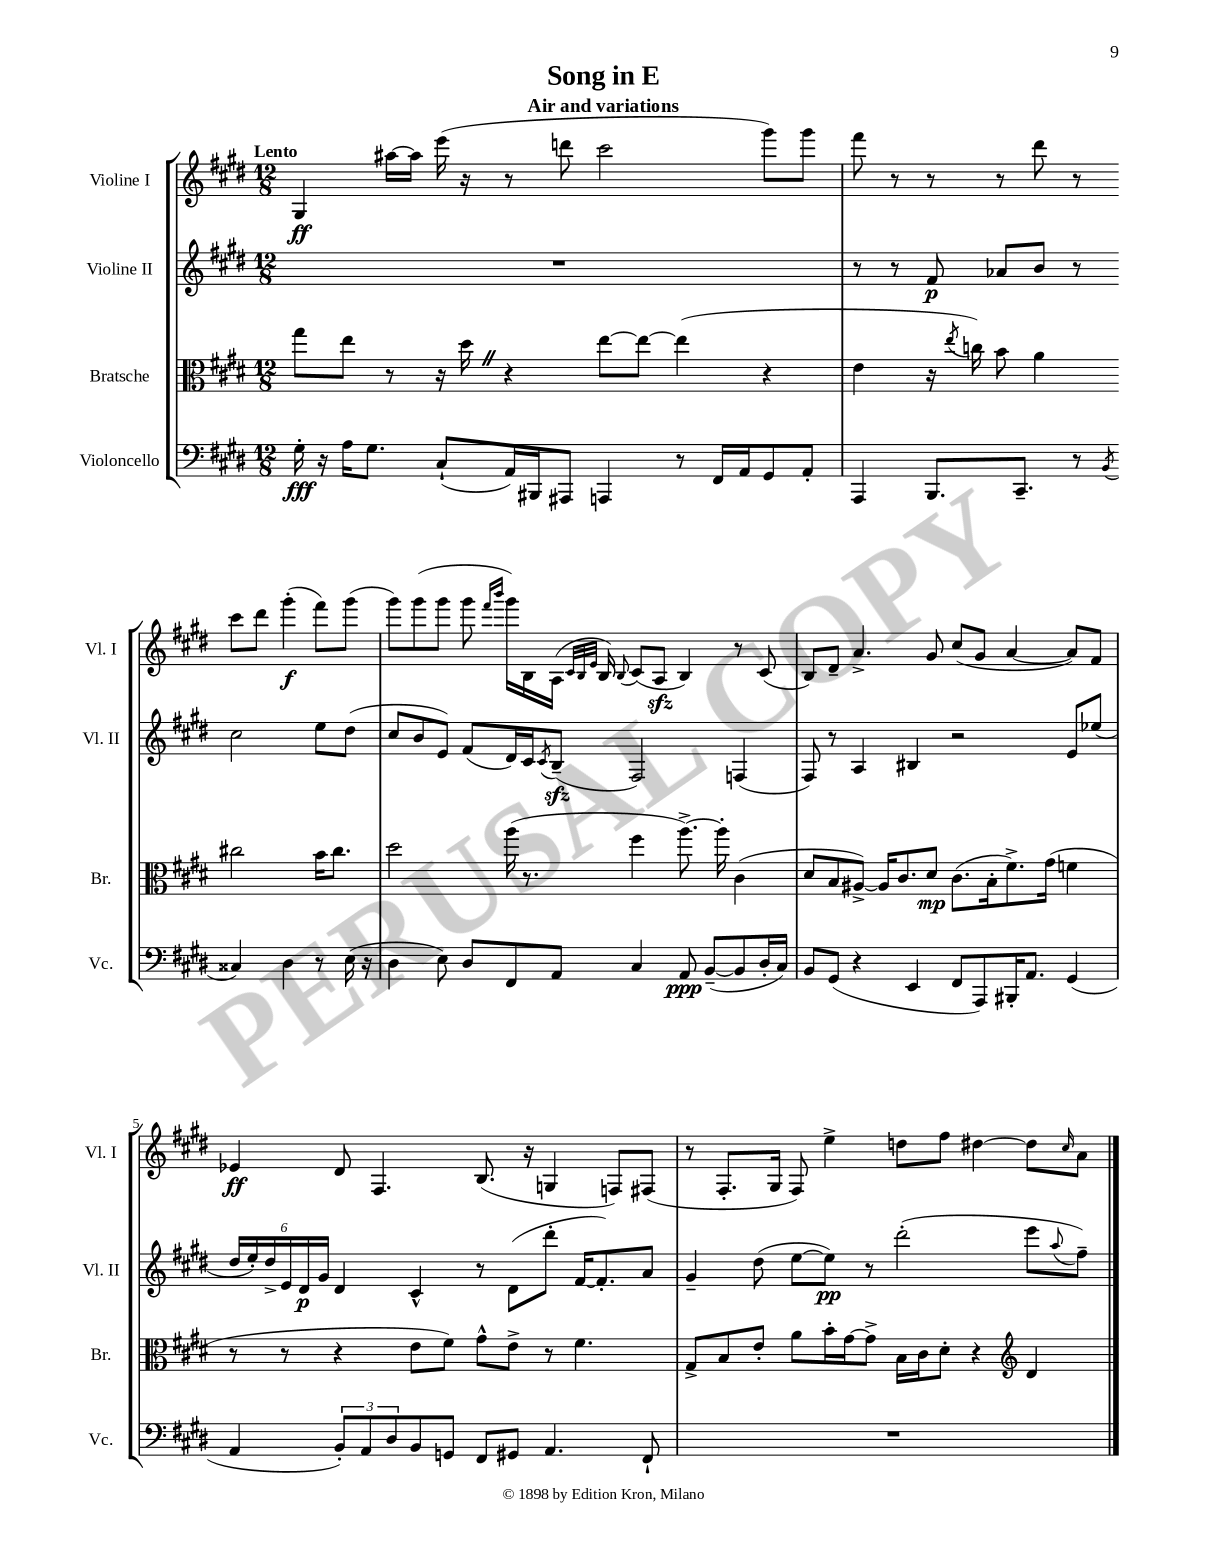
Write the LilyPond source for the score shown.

\header { title = "Song in E" subtitle = "Air and variations" }
<<
\new StaffGroup <<
\new Staff = "s0" \with { instrumentName = "Violine I" shortInstrumentName = "Vl. I" } {
    \clef treble \key e \major \numericTimeSignature \time 12/8 \tempo "Lento"
    gis4\ff ais''16~ ais''16 e'''16( r16 r8 d'''8 cis'''2 gis'''8) gis'''8 |
    fis'''8 r8 r8 r8 dis'''8 r8 cis'''8 dis'''8 gis'''4-.\f( fis'''8) gis'''8( |
    gis'''8) gis'''8( gis'''8 gis'''8 \grace { fis'''16 b'''16 } gis'''16) b16 a16( \grace { cis'32 b32 e'32 } b16) \appoggiatura { b8 } cis'8( a8\sfz b4) r8 cis'8( |
    b8) dis'8-- a'4.-> gis'8 cis''8( gis'8 a'4~ a'8) fis'8 |
    ees'4\ff dis'8 fis4. b8.( r16 g4 f8) fis8( |
    r8 fis8.-. gis16 fis8) e''4-> d''8 fis''8 dis''4~ dis''8 \grace { cis''16 } a'8 \bar "|." |
}
\new Staff = "s1" \with { instrumentName = "Violine II" shortInstrumentName = "Vl. II" } {
    \clef treble \key e \major \numericTimeSignature \time 12/8
    R1. |
    r8 r8 fis'8\p aes'8 b'8 r8 cis''2 e''8 dis''8( |
    cis''8 b'8 e'8) fis'8( dis'16) cis'16 \acciaccatura { cis'8 } b8--\sfz( fis2) f4( |
    fis8) r8 a4 bis4 r2 e'8 ees''8( |
    \tuplet 6/4 { dis''16 e''16-.) dis''16-> e'16 dis'16\p gis'16 } dis'4 cis'4-^ r8 dis'8( dis'''8-. fis'16~ fis'8.-.) a'8 |
    gis'4-- dis''8( e''8~ e''8\pp) r8 dis'''2-.( e'''8 \appoggiatura { a''8 } fis''8--) \bar "|." |
}
\new Staff = "s2" \with { instrumentName = "Bratsche" shortInstrumentName = "Br." } {
    \clef alto \key e \major \numericTimeSignature \time 12/8
    gis''8 e''8 r8 r16 dis''16 \once \override BreathingSign.text = \markup { \musicglyph "scripts.caesura.straight" } \breathe r4 e''8~ e''8~ e''4( r4 |
    e'4 r16 \acciaccatura { e''8 } c''16) b'8 a'4 cis''2 b'16 cis''8. |
    dis''2 a''16( r8. fis''4 a''8.~->) a''16-. cis'4( |
    dis'8 b8 ais8~->) ais16 cis'8. dis'8\mp cis'8.( b16-. fis'8.->) gis'16( f'4 |
    r8 r8 r4 e'8 fis'8) gis'8-^ e'8-> r8 fis'4. |
    gis8-> b8 e'8-. a'8 b'16-. gis'16~ gis'8-> b16 cis'16 dis'8-. r4 \clef treble dis'4 \bar "|." |
}
\new Staff = "s3" \with { instrumentName = "Violoncello" shortInstrumentName = "Vc." } {
    \clef bass \key e \major \numericTimeSignature \time 12/8
    gis16-.\fff r16 a16 gis8. cis8-!( a,16) bis,,16 ais,,8 a,,4 r8 fis,16 a,16 gis,8 a,8-. |
    a,,4 b,,8. cis,8.-- r8 \acciaccatura { b,8 } cisis4 dis4 r8 e16( r16 |
    dis4 e8) dis8 fis,8 a,8 cis4 a,8\ppp b,8~--( b,8 dis16-. cis16) |
    b,8 gis,8( r4 e,4 fis,8 a,,8) bis,,16-. a,8. gis,4( |
    a,4 \tuplet 3/2 { b,8-.) a,8 dis8 } b,8 g,8 fis,8 gis,8 a,4. fis,8-! |
    R1. \bar "|." |
}
>>
>>
